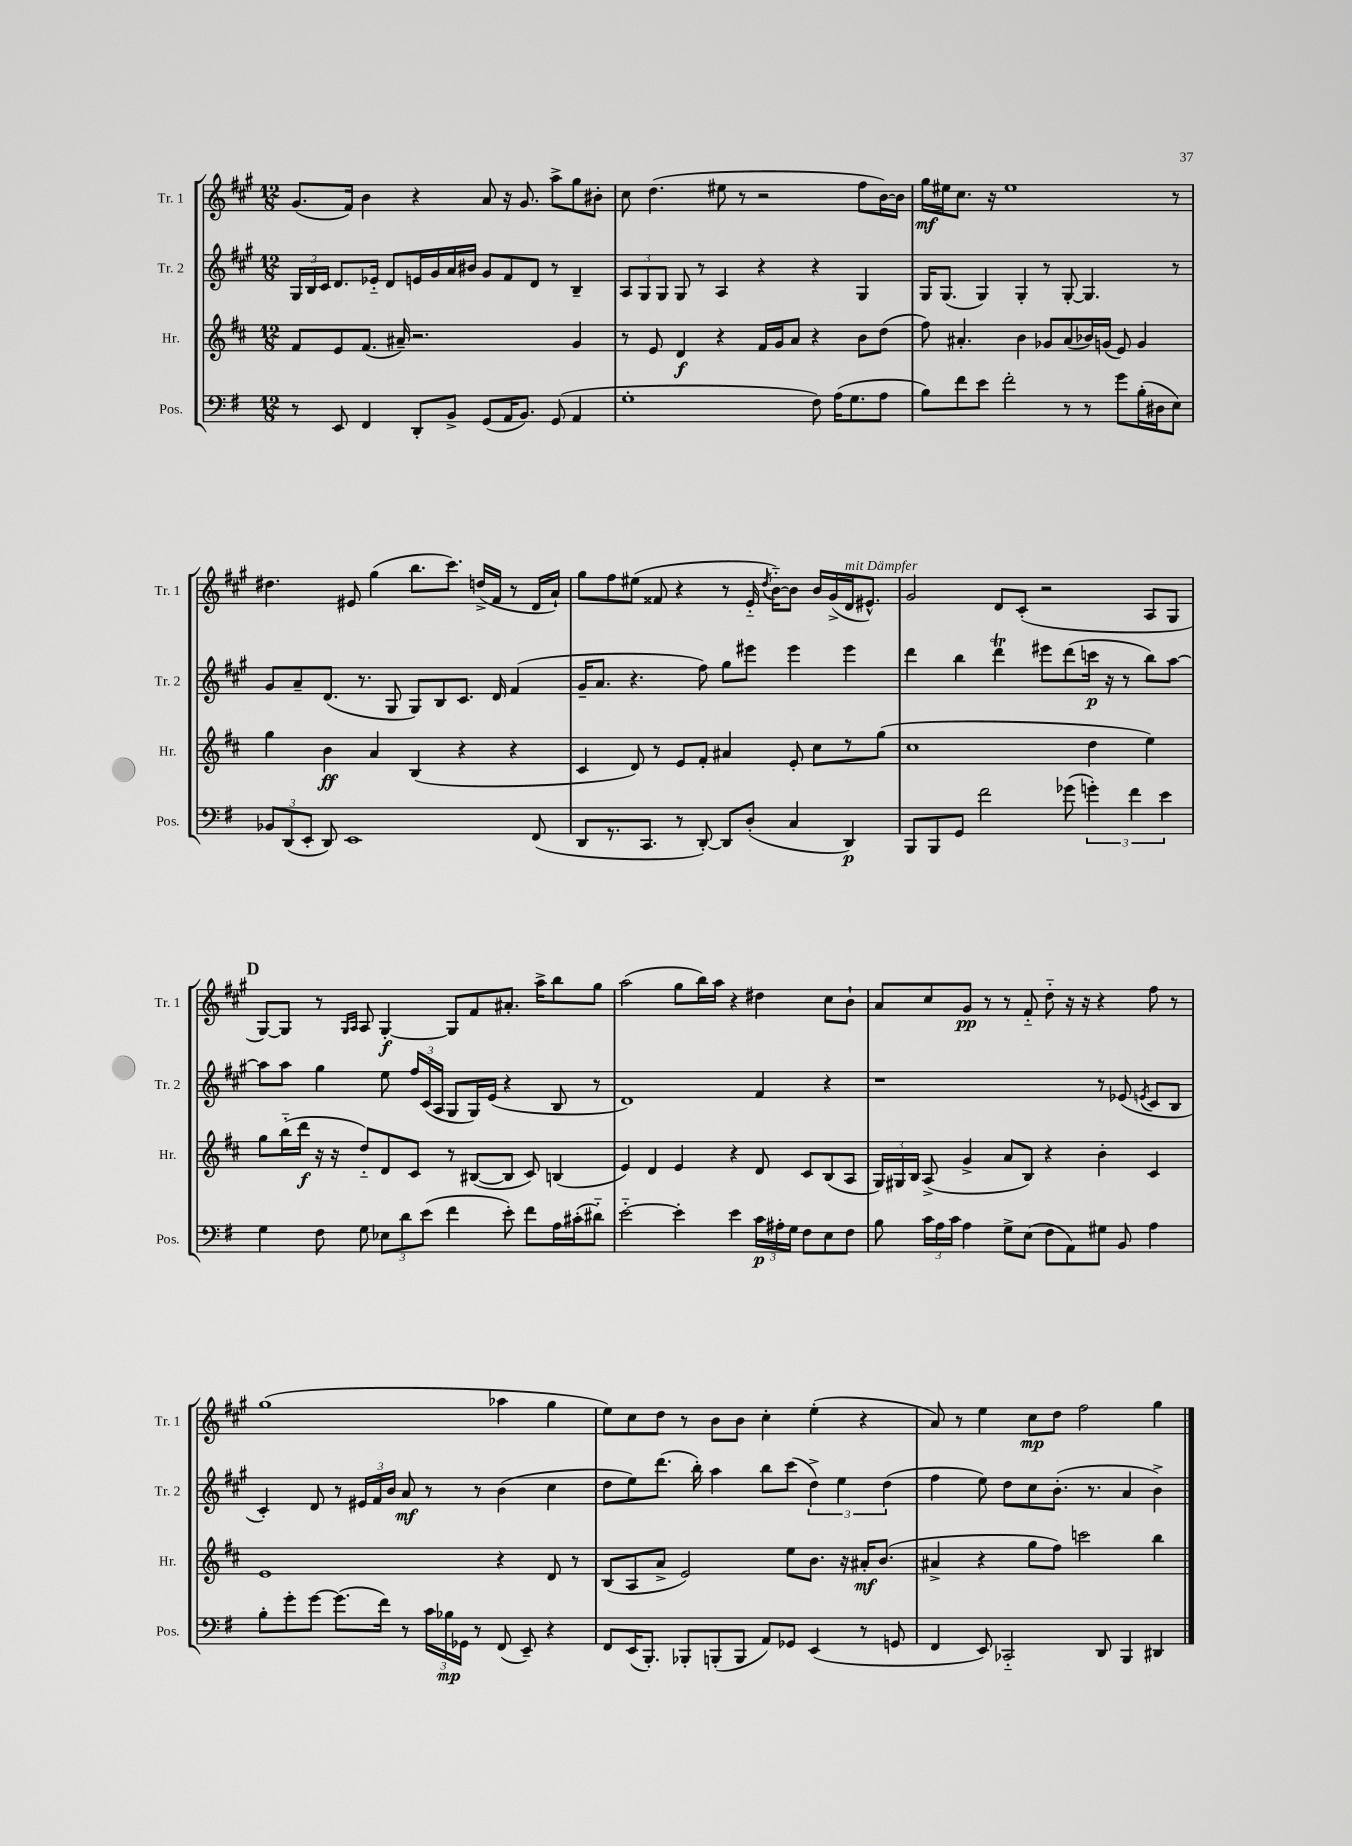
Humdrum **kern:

**kern	**dynam	**kern	**dynam	**kern	**dynam	**kern	**dynam
*part4	*part4	*part3	*part3	*part2	*part2	*part1	*part1
*staff4	*staff4	*staff3	*staff3	*staff2	*staff2	*staff1	*staff1
*I"Pos.	*	*I"Hr.	*	*I"Tr. 2	*	*I"Tr. 1	*
*I'Pos.	*	*I'Hr.	*	*I'Tr. 2	*	*I'Tr. 1	*
*clefF4	*	*clefG2	*	*clefG2	*	*clefG2	*
*k[f#]	*	*k[f#c#]	*	*k[f#c#g#]	*	*k[f#c#g#]	*
*M12/8	*	*M12/8	*	*M12/8	*	*M12/8	*
=69	=69	=69	=69	=69	=69	=69	=69
8r	.	8f#/L	.	24G#/LL	.	(8.g#/L	.
.	.	.	.	24B/	.	.	.
.	.	.	.	24c#/JJ	.	.	.
8EE/	.	8e/	.	8.d/L	.	.	.
.	.	.	.	.	.	16f#/Jk)	.
4FF#/	.	(8.f#/J	.	.	.	4b\	.
.	.	.	.	16e-X/Jk	.	.	.
.	.	.	.	8d/L	.	.	.
.	.	16a#X~/)	.	.	.	.	.
8DD'/L	.	2.r	.	16en/L	.	4r	.
.	.	.	.	16g#/	.	.	.
8BB^/J	.	.	.	16a/	.	.	.
.	.	.	.	16b#X/JJ	.	.	.
(8GG/L	.	.	.	8g#/L	.	8a/	.
16AA/K	.	.	.	8f#/	.	16r	.
8.BB/J)	.	.	.	.	.	8.g#/	.
.	.	.	.	8d/J	.	.	.
(8GG/	.	.	.	8r	.	8aa^\L	.
4AA/	.	4g/	.	4B~/	.	8gg#\	.
.	.	.	.	.	.	8b#X'\J	.
=70	=70	=70	=70	=70	=70	=70	=70
1G'	.	8r	.	12A/L	.	8cc#\	.
.	.	.	.	12G#/	.	.	.
.	.	8e/	.	.	.	(4.dd\	.
.	.	.	.	12G#/J	.	.	.
.	.	4d/	f	8G#/	.	.	.
.	.	.	.	8r	.	.	.
.	.	4r	.	4A/	.	8ee#X\	.
.	.	.	.	.	.	8r	.
.	.	16f#/LL	.	4r	.	2r	.
.	.	16g/J	.	.	.	.	.
.	.	8a/J	.	.	.	.	.
8F#\)	.	4r	.	4r	.	.	.
(16A\KL	.	.	.	.	.	.	.
8.G\	.	.	.	.	.	.	.
.	.	8b\L	.	4G#/	.	8ff#\L	.
8A\J	.	(8dd\J	.	.	.	[16b\L)	.
.	.	.	.	.	.	16b\JJ]	.
=71	=71	=71	=71	=71	=71	=71	=71
8B\L)	.	8ff#\)	.	16G#/KL	.	16gg#\LL	mf
.	.	.	.	(8.G#/J	.	16ee#X\J	.
8f#\	.	4.a#X'/	.	.	.	8.cc#\J	.
8e\J	.	.	.	4G#/)	.	.	.
.	.	.	.	.	.	16r	.
2f#'\	.	.	.	.	.	1ee#	.
.	.	4b\	.	4G#'/	.	.	.
.	.	8g-X/L	.	8r	.	.	.
8r	.	(8a#/	.	[8G#'/	.	.	.
8r	.	16b-X/L)	.	4.G#/]	.	.	.
.	.	(16gn/JJ	.	.	.	.	.
8g\L	.	8e/)	.	.	.	.	.
(16B'\L	.	4g/	.	.	.	.	.
16D#X\J	.	.	.	.	.	.	.
8E\J)	.	.	.	8r	.	8r	.
!!LO:LB:g=z
=72	=72	=72	=72	=72	=72	=72	=72
12BB-X/L	.	4gg\	.	8g#/L	.	4.dd#X\	.
(12DD/	.	.	.	.	.	.	.
.	.	.	.	8a~/	.	.	.
12EE'/J	.	.	.	.	.	.	.
8DD/)	.	4b\	ff	(8.d/J	.	.	.
1EE	.	.	.	.	.	8e#X/	.
.	.	.	.	8.r	.	.	.
.	.	4a/	.	.	.	(4gg#\	.
.	.	.	.	8G#/	.	.	.
.	.	(4B/	.	8G#/L)	.	8.bb\L	.
.	.	.	.	8B/	.	.	.
.	.	.	.	.	.	8.ccc#\J)	.
.	.	4r	.	8.c#/J	.	.	.
.	.	.	.	.	.	(16ddn^/LL	.
.	.	.	.	16d/	.	16f#/JJ	.
.	.	4r	.	(4f#/	.	8r	.
(8FF#/	.	.	.	.	.	16d/LL	.
.	.	.	.	.	.	16a`/JJ)	.
=73	=73	=73	=73	=73	=73	=73	=73
8DD/L	.	4c#/	.	16g#~/KL	.	8gg#\L	.
.	.	.	.	8.a/J	.	.	.
8.r	.	.	.	.	.	8ff#\	.
.	.	8d/)	.	4.r	.	(8ee#X\J	.
8.CC/J	.	.	.	.	.	.	.
.	.	8r	.	.	.	8f##X/	.
8r	.	8e/L	.	.	.	4r	.
[8DD'/)	.	8f#'/J	.	8ff#\)	.	.	.
8DD/L]	.	4a#X/	.	8gg#\L	.	8r	.
(8D'/J	.	.	.	8eee#X\J	.	16e/	.
.	.	.	.	.	.	8qdd/	.
.	.	.	.	.	.	[16b\KL)	.
4C/	.	8e'/	.	4eee#\	.	8b\J]	.
.	.	8cc#\L	.	.	.	16b/LL	.
.	.	.	.	.	.	(16g#^/	.
!	!	!	!	!	!	!LO:TX:a:i:t=mit Dämpfer	!
4DD/)	p	8r	.	4eee#\	.	16d/J	.
.	.	.	.	.	.	8.e#X^^/J)	.
.	.	(8gg\J	.	.	.	.	.
=74	=74	=74	=74	=74	=74	=74	=74
8BBB/L	.	1cc#	.	4ddd\	.	2g#/	.
8BBB/	.	.	.	.	.	.	.
8GG/J	.	.	.	4bb\	.	.	.
2f#\	.	.	.	.	.	.	.
.	.	.	.	4dddT\	.	8d/L	.
.	.	.	.	.	.	(8c#'/J	.
.	.	.	.	8eee#X\L	.	2r	.
(8g-X\	.	.	.	(8ddd\	.	.	.
6gn'\)	.	4dd\	.	16cccn\Jk	p	.	.
.	.	.	.	16r	.	.	.
.	.	.	.	8r	.	.	.
6f#\	.	.	.	.	.	.	.
.	.	4ee\)	.	8bb\L)	.	8A/L	.
6e\	.	.	.	.	.	.	.
.	.	.	.	[8aa\J	.	8G#/J	.
!!LO:LB:g=z
!!LO:REH:place=s1:t=D
=75	=75	=75	=75	=75	=75	=75	=75
4G\	.	8gg\L	.	8aa\L]	.	[8G#/L)	.
.	.	(16bb\L	.	8aa\J	.	8G#/J]	.
.	.	16ddd\JJ	f	.	.	.	.
8F#\	.	16r	.	4gg#\	.	8r	.
.	.	16r	.	.	.	.	.
.	.	.	.	.	.	16qqG#/LL	.
.	.	.	.	.	.	16qqA/JJ	.
8G\	.	8dd/L)	.	.	.	8A/	.
12E-X\L	.	8d/	.	8ee\	.	[4G#'/	f
12d\	.	.	.	.	.	.	.
.	.	8c#/J	.	24ff#/LL	.	.	.
(12e\J	.	.	.	(24c#/	.	.	.
.	.	.	.	24A/JJ	.	.	.
4f#\	.	8r	.	8G#/L	.	8G#/L]	.
.	.	([8B#X/L	.	16G#/L)	.	8f#/	.
.	.	.	.	(16e/JJ	.	.	.
8e'\)	.	8B#/J]	.	4r	.	8.a#X'/J	.
8f#\L	.	8c#/)	.	.	.	.	.
.	.	.	.	.	.	16aa^\KL	.
16A\L	.	(4Bn/	.	8B/	.	8bb\	.
(16c#X'\J	.	.	.	.	.	.	.
8d#X\J)	.	.	.	8r	.	8gg#\J	.
=76	=76	=76	=76	=76	=76	=76	=76
[2e\	.	4e/)	.	1d)	.	(2aa\	.
.	.	4d/	.	.	.	.	.
4e'\]	.	4e/	.	.	.	8gg#\L	.
.	.	.	.	.	.	16bb\L)	.
.	.	.	.	.	.	16aa\JJ	.
4e\	.	4r	.	.	.	4r	.
24c\LL	p	8d/	.	4f#/	.	4dd#X\	.
24A#X'\	.	.	.	.	.	.	.
24G\JJ	.	.	.	.	.	.	.
8F#\L	.	8c#/L	.	.	.	.	.
8E\	.	(8B/	.	4r	.	8cc#\L	.
8F#\J	.	8A/J	.	.	.	8b`\J	.
=77	=77	=77	=77	=77	=77	=77	=77
8B\	.	24G/LL)	.	1r	.	8a/L	.
.	.	24G#X/	.	.	.	.	.
.	.	24B/JJ	.	.	.	.	.
24c\LL	.	(8A^/	.	.	.	8cc#/	.
24A\	.	.	.	.	.	.	.
24c\JJ	.	.	.	.	.	.	.
4A\	.	4g^/	.	.	.	8g#/J	pp
.	.	.	.	.	.	8r	.
8G^\L	.	8a/L	.	.	.	8r	.
(8E\J	.	8B/J)	.	.	.	8f#/	.
8F#\L	.	4r	.	.	.	8dd\	.
8AA\)	.	.	.	.	.	16r	.
.	.	.	.	.	.	16r	.
8G#X\J	.	4b'\	.	8r	.	4r	.
8BB/	.	.	.	(8e-X/	.	.	.
.	.	.	.	8qen/	.	.	.
4A\	.	4c#/	.	8c#/L	.	8ff#\	.
.	.	.	.	8B/J	.	8r	.
!!LO:LB:g=z
=78	=78	=78	=78	=78	=78	=78	=78
8B'\L	.	1e	.	4c#'/)	.	(1gg#	.
8g'\	.	.	.	.	.	.	.
[8g\J	.	.	.	8d/	.	.	.
(8.g\L]	.	.	.	8r	.	.	.
.	.	.	.	24e#X/LL	.	.	.
.	.	.	.	24f#/	.	.	.
16f#\Jk)	.	.	.	.	.	.	.
.	.	.	.	24b/JJ	.	.	.
8r	.	.	.	8a/	mf	.	.
24c\LL	.	.	.	8r	.	.	.
24B-X\	mp	.	.	.	.	.	.
24GG-X\JJ	.	.	.	.	.	.	.
8r	.	.	.	8r	.	.	.
(8FF#/	.	4r	.	(4b\	.	4aa-X\	.
8EE~/)	.	.	.	.	.	.	.
4r	.	8d/	.	4cc#\	.	4gg#\	.
.	.	8r	.	.	.	.	.
=79	=79	=79	=79	=79	=79	=79	=79
8FF#/L	.	(8B/L	.	8dd\L	.	8ee\L)	.
(16EE/K	.	8A/	.	8ee\)	.	8cc#\	.
8.BBB'/J)	.	.	.	.	.	.	.
.	.	8a^/J	.	(8.ddd\J	.	8dd\J	.
8BBB-X'/L	.	2e/)	.	.	.	8r	.
.	.	.	.	16bb'\)	.	.	.
(8BBBn'/	.	.	.	4aa\	.	8b\L	.
8BBB/J	.	.	.	.	.	8b\J	.
8AA/L)	.	.	.	8bb\L	.	4cc#'\	.
8GG-X/J	.	8ee\L	.	(8ccc#\J	.	.	.
(4EE/	.	8.b\J	.	6dd^\)	.	(4ee'\	.
.	.	.	.	6ee\	.	.	.
.	.	16r	.	.	.	.	.
8r	.	16a#X'/KL	mf	.	.	4r	.
.	.	(8.b/J	.	.	.	.	.
.	.	.	.	(6dd\	.	.	.
8GGn/	.	.	.	.	.	.	.
=80	=80	=80	=80	=80	=80	=80	=80
4FF#/	.	4a#X^/	.	4ff#\	.	8a/)	.
.	.	.	.	.	.	8r	.
8EE/)	.	4r	.	8ee\)	.	4ee\	.
2CC-X/	.	.	.	8dd\L	.	.	.
.	.	8gg\L	.	8cc#\	.	8cc#\L	mp
.	.	8ff#\J)	.	(8.b'\J	.	8dd\J	.
.	.	2cccn\	.	.	.	2ff#\	.
.	.	.	.	8.r	.	.	.
8DD/	.	.	.	.	.	.	.
4BBB/	.	.	.	4a/	.	.	.
4DD#X/	.	4bb\	.	4b^\)	.	4gg#\	.
==	==	==	==	==	==	==	==
*-	*-	*-	*-	*-	*-	*-	*-
